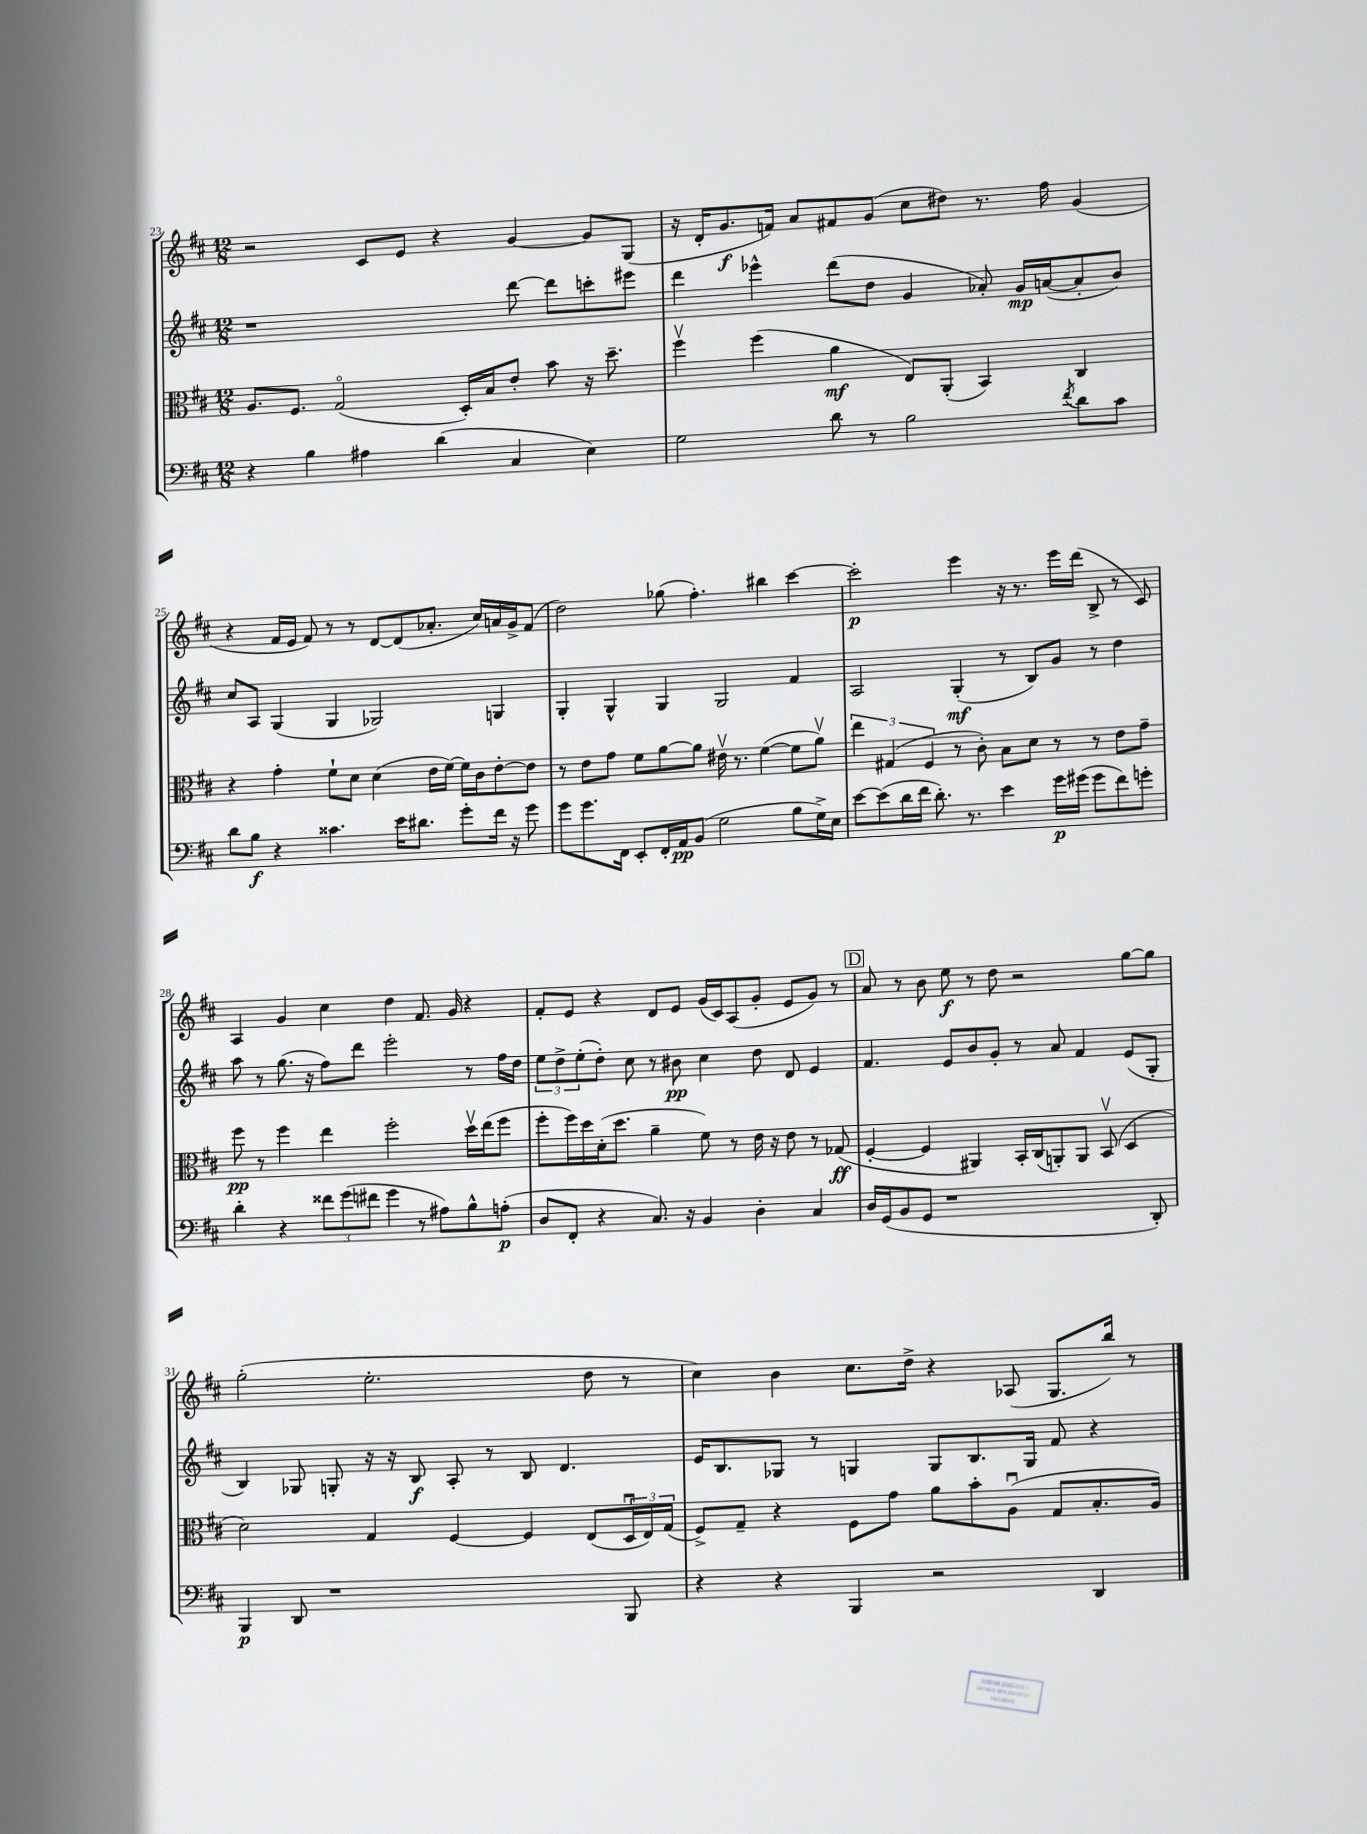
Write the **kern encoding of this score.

**kern	**dynam	**kern	**dynam	**kern	**dynam	**kern	**dynam
*part4	*part4	*part3	*part3	*part2	*part2	*part1	*part1
*staff4	*staff4	*staff3	*staff3	*staff2	*staff2	*staff1	*staff1
*clefF4	*	*clefC3	*	*clefG2	*	*clefG2	*
*k[f#c#]	*	*k[f#c#]	*	*k[f#c#]	*	*k[f#c#]	*
*M12/8	*	*M12/8	*	*M12/8	*	*M12/8	*
=23	=23	=23	=23	=23	=23	=23	=23
4r	.	8.A/L	.	1r	.	2r	.
.	.	8.F#/J	.	.	.	.	.
4B\	.	.	.	.	.	.	.
.	.	(2G/	.	.	.	.	.
4A#X\	.	.	.	.	.	8c#/L	.
.	.	.	.	.	.	8e/J	.
(4d\	.	.	.	.	.	4r	.
.	.	16D'/LL)	.	.	.	.	.
.	.	16B/J	.	.	.	.	.
4C#/	.	8e'/J	.	[8ddd\	.	[4g/	.
.	.	8b\	.	8ddd\L]	.	.	.
4E\)	.	16r	.	8cccn'\	.	8g/L]	.
.	.	8.dd~\	.	.	.	.	.
.	.	.	.	8eee#X\J	.	(8G/J	.
=24	=24	=24	=24	=24	=24	=24	=24
2G\	.	4ff#v\	.	4ddd\	.	16r	.
.	.	.	.	.	.	16d'/KL	.
.	.	.	.	.	.	8.g/	f
.	.	(4ff#\	.	4eee-X^^\	.	.	.
.	.	.	.	.	.	16fn/Jk)	.
.	.	.	.	.	.	8a/L	.
8d\	.	4a\	mf	(8ddd\L	.	8f#X/	.
8r	.	.	.	8dd\J	.	(8g/J	.
2B\	.	8E/L)	.	4g/	.	8cc#\L	.
.	.	(8AA'/J	.	.	.	8dd#X\J)	.
.	.	4BB/)	.	8a-X'/)	.	8.r	.
.	.	.	.	16g/LL	mp	.	.
.	.	.	.	([16an/J	.	16ff#\	.
8qf#/	.	.	.	.	.	.	.
8d\L	.	4C#/	.	8a'/]	.	(4g/	.
8c#\J	.	.	.	8b/J)	.	.	.
!!LO:LB:g=z
=25	=25	=25	=25	=25	=25	=25	=25
8d\L	.	4r	.	8cc#/L	.	4r	.
8B\J	f	.	.	8A/J	.	.	.
4r	.	4g'\	.	(4G/	.	16f#/LL	.
.	.	.	.	.	.	16e/JJ	.
.	.	.	.	.	.	8f#/)	.
4.c##X\	.	8f#`\L	.	4G/	.	8r	.
.	.	8d\J	.	.	.	8r	.
.	.	(4d\	.	2G-X/)	.	[8d/L	.
16e\KL	.	.	.	.	.	(8d/]	.
8.d#X\J	.	.	.	.	.	.	.
.	.	16e\LL	.	.	.	8.a-X'/J	.
.	.	[16f#\JJ)	.	.	.	.	.
8g'\L	.	16f#\LL]	.	.	.	.	.
.	.	16c#\J	.	.	.	16cc#/LL)	.
16f#\Jk	.	[8e'\	.	4Gn/	.	16an/	.
16r	.	.	.	.	.	16g^/J	.
8g\	.	8e\J]	.	.	.	(8f#/J	.
=26	=26	=26	=26	=26	=26	=26	=26
8g\L	.	8r	.	4G'/	.	2dd\)	.
8.g\	.	8e\L	.	.	.	.	.
.	.	8g\J	.	4G^^/	.	.	.
16FF#\Jk	.	.	.	.	.	.	.
8EE'/L	.	8f#\L	.	.	.	.	.
16FF#'/L	.	[8a\	.	4G/	.	(8gg-X\	.
16AA/J	pp	.	.	.	.	.	.
(8BB/J	.	8a\J]	.	.	.	4.ff#'\)	.
2G\	.	16e#Xv\	.	2G/	.	.	.
.	.	8.r	.	.	.	.	.
.	.	([4f#\	.	.	.	4bb#X\	.
8B\L	.	8f#\L]	.	4f#/	.	[4ccc#\	.
16G^\L)	.	8av\J)	.	.	.	.	.
16E\JJ	.	.	.	.	.	.	.
=27	=27	=27	=27	=27	=27	=27	=27
[8e\L	.	6ee\	.	2A/	.	2ccc#'\]	p
(8e\]	.	.	.	.	.	.	.
.	.	(6G#X/	.	.	.	.	.
16d\L	.	.	.	.	.	.	.
16f#\JJ	.	.	.	.	.	.	.
.	.	6F#/	.	.	.	.	.
8.d'\)	.	.	.	.	.	.	.
.	.	8r	.	(4G'/	mf	4eee\	.
8.r	.	.	.	.	.	.	.
.	.	8c#'\)	.	.	.	.	.
4e\	.	8B\L	.	8r	.	16r	.
.	.	.	.	.	.	8.r	.
.	.	8d\J	.	8B/L)	.	.	.
16g\LL	p	8r	.	8g/J	.	16eee\LL	.
(16g#X\JJ	.	.	.	.	.	(16ddd\JJ	.
8g#\L	.	8r	.	8r	.	8B^/	.
8f#\)	.	8e\L	.	4dd\	.	8r	.
8gn'\J	.	8g~\J	.	.	.	8c#/)	.
!!LO:LB:g=z
=28	=28	=28	=28	=28	=28	=28	=28
4d'\	.	8ff#\	pp	8aa\	.	4A/	.
.	.	8r	.	8r	.	.	.
4r	.	4ff#\	.	(8.gg\	.	4g/	.
.	.	.	.	16r	.	.	.
12f##X\L	.	4ee\	.	8ff#\L)	.	4cc#\	.
(12g\	.	.	.	.	.	.	.
.	.	.	.	8ddd\J	.	.	.
12f#X\J	.	.	.	.	.	.	.
4g\	.	2ff#'\	.	2eee'\	.	4dd\	.
8r	.	.	.	.	.	8.f#/	.
8A#X\L)	.	.	.	.	.	.	.
.	.	.	.	.	.	16g/	.
8B^^\	.	16ddv\LL	.	8r	.	4r	.
.	.	(16ee\J	.	.	.	.	.
(8An'\J	p	8ff#\J	.	16ff#\LL	.	.	.
.	.	.	.	16dd\JJ	.	.	.
=29	=29	=29	=29	=29	=29	=29	=29
8D/L	.	8ff#'\L	.	12ee\L	.	8f#'/L	.
.	.	.	.	12dd^\	.	.	.
8FF#'/J	.	16ff#\L)	.	.	.	8e/J	.
.	.	.	.	(12ee'\	.	.	.
.	.	16dd\	.	.	.	.	.
4r	.	(16d'\J	.	8dd'\J)	.	4r	.
.	.	8.dd\J	.	.	.	.	.
.	.	.	.	8cc#\	.	.	.
8.C#/)	.	4a~\	.	8r	.	8d/L	.
.	.	.	.	8b#X\	pp	8e/J	.
16r	.	.	.	.	.	.	.
4BB/	.	8f#\)	.	4cc#\	.	(16g/LL	.
.	.	.	.	.	.	16c#/J)	.
.	.	8r	.	.	.	(8A/	.
4D'\	.	16e\	.	8dd\	.	8g'/J	.
.	.	16r	.	.	.	.	.
.	.	8e\	.	8d/	.	8e/L	.
4C#/	.	8r	.	4e/	.	8g/J)	.
.	.	(8G-X/	ff	.	.	8r	.
!!LO:REH:place=s1:t=D
=30	=30	=30	=30	=30	=30	=30	=30
16D/LL	.	[4F#'/	.	4.f#/	.	8a/	.
(16GG/J	.	.	.	.	.	.	.
8BB/	.	.	.	.	.	8r	.
8GG/J	.	4F#/]	.	.	.	8b\	.
1r	.	.	.	8e/L	.	8ee\	f
.	.	4AA#X/)	.	8b/	.	8r	.
.	.	.	.	8g'/J	.	8dd\	.
.	.	16BB'/LL	.	8r	.	2r	.
.	.	(16C#/J	.	.	.	.	.
.	.	8AAn'/)	.	8a/	.	.	.
.	.	8AA/J	.	4f#/	.	.	.
.	.	(8BBv/	.	.	.	.	.
.	.	4D/	.	(8e/L	.	[8gg\L	.
8DD'/)	.	.	.	8G'/J	.	8gg\J]	.
!!LO:LB:g=z
=31	=31	=31	=31	=31	=31	=31	=31
4BBB/	p	2d\)	.	4B/)	.	(2gg'\	.
8DD/	.	.	.	8G-X/	.	.	.
1r	.	.	.	8Gn'/	.	.	.
.	.	4G/	.	16r	.	2.ee'\	.
.	.	.	.	16r	.	.	.
.	.	.	.	8B/	f	.	.
.	.	[4F#/	.	8A'/	.	.	.
.	.	.	.	8r	.	.	.
.	.	4F#/]	.	8B/	.	.	.
.	.	.	.	4.d/	.	.	.
.	.	(8E/L	.	.	.	8dd\	.
8BBB/	.	24Du/L	.	.	.	8r	.
.	.	24E/)	.	.	.	.	.
.	.	(24G/JJ	.	.	.	.	.
=32	=32	=32	=32	=32	=32	=32	=32
4r	.	8F#^/L)	.	16e/KL	.	4cc#\)	.
.	.	.	.	8.B/	.	.	.
.	.	8G~/J	.	.	.	.	.
4r	.	4r	.	8G-X/J	.	4b\	.
.	.	.	.	8r	.	.	.
4BBB/	.	8F#\L	.	4Gn/	.	8.cc#\L	.
.	.	8g\J	.	.	.	.	.
.	.	.	.	.	.	16dd^\Jk	.
2r	.	8a\L	.	8G/L	.	4r	.
.	.	8b'\	.	8.B/	.	.	.
.	.	(8Au\J	.	.	.	(8A-X/	.
.	.	.	.	16G/Jk	.	.	.
.	.	8G/L	.	8f#/	.	8.G/L	.
4DD/	.	8.B'/	.	4r	.	.	.
.	.	.	.	.	.	16bb/Jk)	.
.	.	.	.	.	.	8r	.
.	.	16A/Jk)	.	.	.	.	.
==	==	==	==	==	==	==	==
*-	*-	*-	*-	*-	*-	*-	*-
